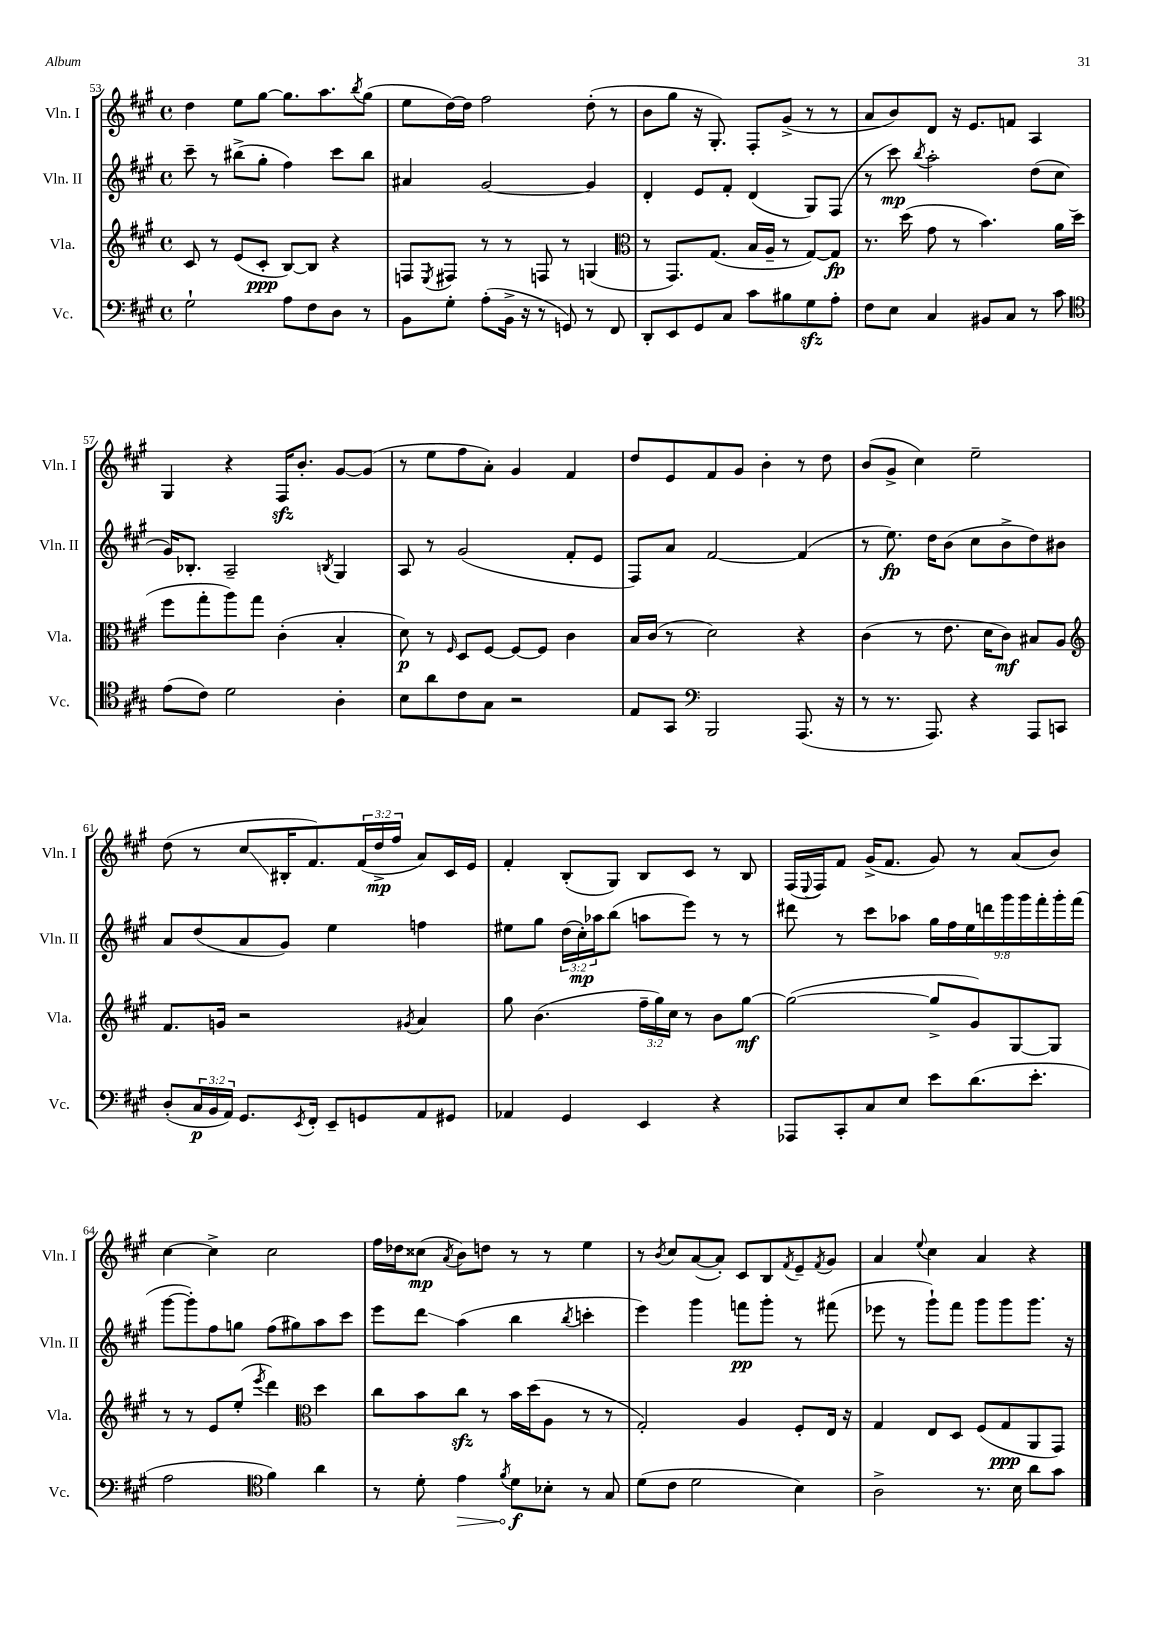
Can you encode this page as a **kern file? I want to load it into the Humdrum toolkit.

**kern	**kern	**kern	**kern
*staff4	*staff3	*staff2	*staff1
*clefF4	*clefG2	*clefG2	*clefG2
*k[f#c#g#]	*k[f#c#g#]	*k[f#c#g#]	*k[f#c#g#]
*M4/4	*M4/4	*M4/4	*M4/4
*met(c)	*met(c)	*met(c)	*met(c)
2G#`	8c#	8ccc#~	4dd
.	8r	8r	.
.	(8e	(8bb#^	8ee
.	8c#'	8gg#'	[8gg#
8A	[8B)	4ff#)	8.gg#]
8F#	8B]	.	.
.	.	.	8.aa
8D	4r	8ccc#	.
.	.	.	8qbb
8r	.	8bb#	(8gg#
=	=	=	=
8BB	8F	4a#	8ee
.	8qE	.	.
8G#'	8F#	.	[16dd)
.	.	.	16dd]
(8A'	8r	[2g#	2ff#
16BB^	8r	.	.
16r	.	.	.
8r	8F	.	.
8GG)	8r	.	.
8r	(4G	4g#]	(8dd'
8FF#	.	.	8r
=	=	=	=
*	*clefC3	*	*
8DD'	8r	4d'	8b
8EE	8.GG#)	.	8gg#
8GG#	.	8e	16r
.	(8.G#	.	8.G#')
8C#	.	8f#'	.
8c#	16B	(4d	8F#'
.	16A~	.	.
8B#	8r	.	(8g#^
8G#	[8G#)	8G#)	8r
8A'	8G#]	(8F#	8r
=	=	=	=
8F#	8.r	8r	8a
8E	.	8ccc#)	8b)
.	(16dd	.	.
.	.	8qbb	.
4C#	8g#	2aa'	8d
.	8r	.	16r
.	.	.	8.e
8BB#	4.b)	.	.
8C#	.	.	8f
8r	.	(8dd	4A
8c#	16a	8cc#	.
.	(16dd	.	.
=	=	=	=
*clefC4	*	*	*
(8e	8ff#	16g#)	4G#
.	.	8.B-'	.
8c#)	8gg#'	.	.
2d	8aa)	2A~	4r
.	8gg#	.	.
.	(4c#'	.	16F#
.	.	.	8.b'
.	.	8qB	.
4A'	4B'	4G#	[8g#
.	.	.	(8g#]
=	=	=	=
8B	8d)	8A	8r
8a	8r	8r	8ee
.	16qqF#	.	.
8c#	8D	(2g#	8ff#
8G#	[8F#	.	8a')
2r	8F#_	.	4g#
.	8F#]	.	.
.	4c#	8f#'	4f#
.	.	8e	.
=	=	=	=
8E	16B	8F#)	8dd
.	(16c#	.	.
8GG#	8r	8a	8e
*clefF4	*	*	*
2BBB	2d)	[2f#	8f#
.	.	.	8g#
.	.	.	4b'
(8.AAA	4r	(4f#]	8r
.	.	.	8dd
16r	.	.	.
=	=	=	=
8r	(4c#	8r	(8b
8.r	.	8.ee)	8g#^
.	8r	.	4cc#)
8.AAA)	.	16dd	.
.	8.e	(8b	.
4r	.	8cc#	2ee~
.	16d	.	.
.	8c#)	8b^	.
8AAA	8B#	8dd)	.
8CC	8A	8b#	.
=	=	=	=
*	*clefG2	*	*
(8D'	8.f#	8a	(8dd
24C#	.	(8dd	8r
24BB	.	.	.
.	16g	.	.
24AA)	.	.	.
8.GG#	2r	8a	8cc#
.	.	8g#)	16B#'
8qEE	.	.	.
16FF#'	.	.	8.f#)
8EE~	.	4ee	.
8GG	.	.	(24f#
.	.	.	24dd^
.	.	.	24ff#
.	8qg#	.	.
8AA	4a	4ff	8a)
8GG#	.	.	16c#
.	.	.	16e
=	=	=	=
4AA-	8gg#	8ee#	4f#'
.	(4.b	8gg#	.
4GG#	.	(24dd	(8B'
.	.	24cc#')	.
.	.	24aa-	.
.	.	(8bb	8G#)
4EE	24ff#~	8aa	8B
.	24gg#)	.	.
.	24cc#	.	.
.	8r	8eee)	8c#
4r	8b	8r	8r
.	[8gg#	8r	8B
=	=	=	=
8AAA-	(2gg#_	8ddd#	(16F#
.	.	.	8qqE
.	.	.	16F#)
8CC#'	.	8r	8f#
8C#	.	8ccc#	(16g#^
.	.	.	8.f#
8E	.	8aa-	.
8e	8gg#^]	18gg#	8g#)
.	.	18ff#	.
.	.	18ee	.
(8.d	8g#)	.	8r
.	.	18ddd	.
.	.	18ggg#	.
.	[8G#	.	(8a
.	.	18ggg#	.
8.e'	.	.	.
.	.	18fff#'	.
.	8G#]	.	8b)
.	.	18ggg#'	.
.	.	(18fff#	.
=	=	=	=
2A	8r	[8ggg#	[4cc#
.	8r	8ggg#'])	.
.	8e	8ff#	4cc#^]
.	(8ee'	8gg	.
*clefC4	*	*	*
.	8qeee	.	.
4f#)	4ddd)	(8ff#	2cc#
.	.	8gg#)	.
*	*clefC3	*	*
4a	4dd	8aa	.
.	.	8ccc#	.
=	=	=	=
8r	8cc#	8eee	16ff#
.	.	.	16dd-
8d'	8b	8ddd	(8cc##
.	.	.	8qa
4e	8cc#	(4aa	8b)
.	8r	.	8dd
8qf#	.	.	.
8d	16b	4bb	8r
.	(16dd	.	.
8B-'	8A	.	8r
.	.	8qbb	.
8r	8r	4ccc'	4ee
8G#	8r	.	.
=	=	=	=
(8d	2G#')	4eee)	8r
.	.	.	8qb
8c#	.	.	8cc#
2d	.	4ggg#	([8a
.	.	.	8a'])
.	4A	8fff	8c#
.	.	8ggg#'	8B
.	.	.	8qf#
4B)	8F#'	8r	8e~
.	.	.	8qf#
.	16E	(8fff#	8g#
.	16r	.	.
=	=	=	=
2A^	4G#	8eee-	4a
.	.	8r	.
.	.	.	8qqee
.	8E	8ggg#`)	4cc#
.	8D	8fff#	.
8.r	(8F#	8ggg#	4a
.	8G#	8ggg#	.
16B	.	.	.
8a	8AA	8.ggg#	4r
8g#	8GG#)	.	.
.	.	16r	.
==	==	==	==
*-	*-	*-	*-
